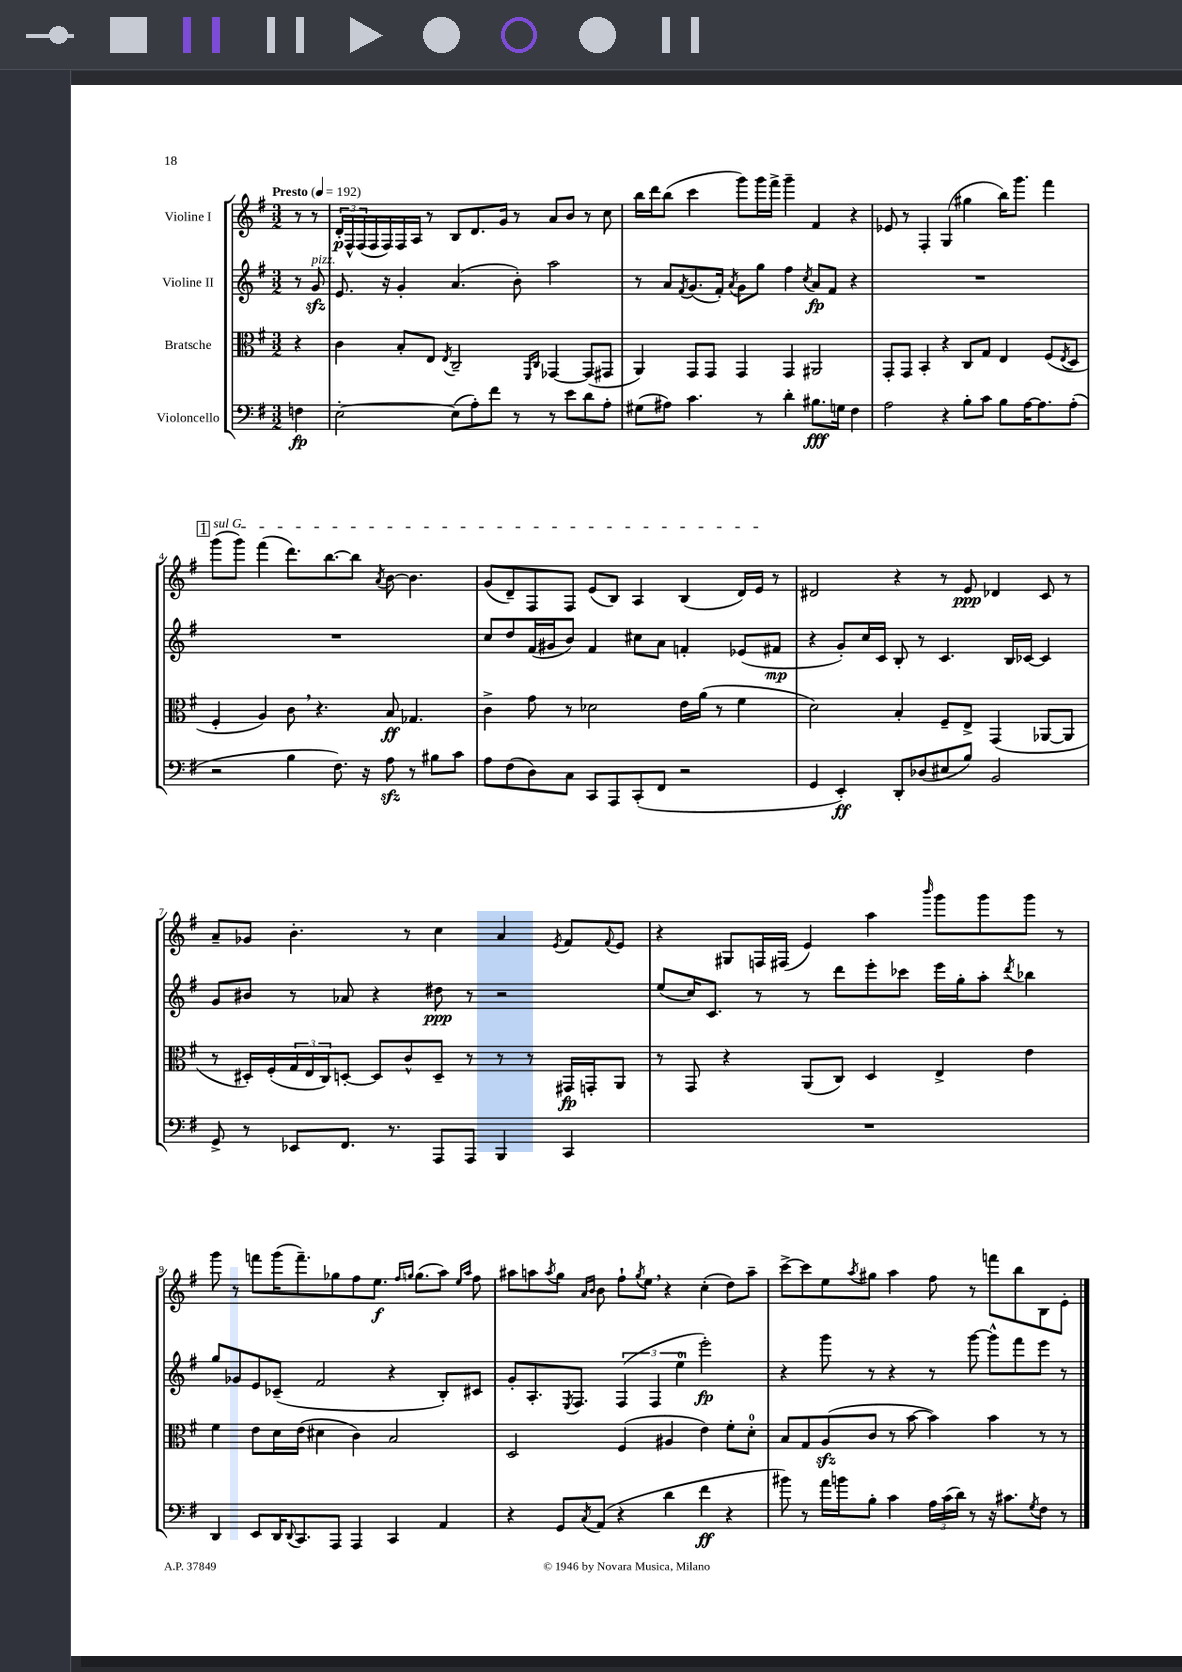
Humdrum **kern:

**kern	**kern	**kern	**kern
*staff4	*staff3	*staff2	*staff1
*clefF4	*clefC3	*clefG2	*clefG2
*k[f#]	*k[f#]	*k[f#]	*k[f#]
*M3/2	*M3/2	*M3/2	*M3/2
*MM192	*MM192	*MM192	*MM192
4F\	4r	8r	8r
.	.	8g/	8r
=	=	=	=
[2E'\	4c\	8.e/	24d'/LL
.	.	.	24F#^^/
.	.	.	(24F#/
.	.	.	16F#/
.	.	16r	16F#/)
.	8B'/L	4g'/	16F#/
.	.	.	16A/JJ
.	8E/J	.	8r
.	8qE/	.	.
(8E\]L	2C~/	(4.a/	8B/L
8A'\)	.	.	8.d/
8f#\J	.	.	.
.	.	.	16g/Jk
8r	.	8b'\)	8r
.	16qqFF#/LL	.	.
.	16qqC/JJ	.	.
8r	[4GG-/	2aa\	8a/L
8e\L	.	.	8b/J
8d\	(8GG-/]L	.	8r
8A'\J	8GG#/J	.	8cc\
=	=	=	=
(8G#\L	4AA/)	8r	16bb\LL
.	.	.	16ddd\J
8A#\J)	.	8a/L	(8bb\J
.	.	8qf#/	.
4.c\	8GG/L	(8.g/	4ccc\
.	8GG/J	.	.
.	.	16f#'/Jk)	.
.	.	8qa/	.
.	4GG/	8g\L	8ggg\L)
8r	.	8gg\J	16ggg\L
.	.	.	16fff#^\JJ
4d'\	4GG/	4ff#\	4ggg~\
.	.	8qcc/	.
8.B#\L	2AA#/	8a/L	4f#/
.	.	8f#/J	.
16G\Jk	.	.	.
4F#\	.	4r	4r
=	=	=	=
2A\	8GG'/L	1.r	8e-/
.	8GG/J	.	8r
.	4BB'/	.	4F#'/
4r	4r	.	(4G/
8B'\L	8C/L	.	4gg#\
8c\J	8G/J	.	.
8B\L	4E/	.	16bb\LK)
.	.	.	8.ggg\J
[16A\K	.	.	.
8.A\]	.	.	.
.	(8F#/L	.	4fff#\
.	8qE/	.	.
(8A'\J	8D/J	.	.
=	=	=	=
2r	4F#'/	1.r	(8ggg\L
.	.	.	8ggg\J)
.	4A/)	.	(4fff#\
4B\	8c\	.	8.ddd\L)
.	4.r	.	.
.	.	.	[8.bb\
8.F#\)	.	.	.
.	.	.	8bb\]J
16r	.	.	.
.	.	.	8qa/
8A\	8B/	.	[8b\
8r	4.G-/	.	4.b\]
8B#\L	.	.	.
8c\J	.	.	.
=	=	=	=
8A\L	4c^\	8cc/L	(8g/L
(8F#\	.	8dd/	8d~/)
8D\)	8g\	(16f#/L	8F#/
.	.	16g#/J	.
8C\J	8r	8b/J)	8F#/J
8CC/L	2d-\	4f#/	(8e/L
8AAA/	.	.	8B/J)
(8CC'/	.	8cc#\L	4A/
8FF#/J	.	8a\J	.
2r	16e\LL	4f'/	(4B/
.	(16a\JJ	.	.
.	8r	.	.
.	4f#\	(8e-/L	16d/LL)
.	.	.	16e/JJ
.	.	8f#/J	8r
=	=	=	=
4GG/	2d\)	4r	2d#/
4EE'/)	.	8g'/L)	.
.	.	16cc/L	.
.	.	16c/JJ	.
8DD'/L	4B'/	8B'/	4r
(8D-/	.	8r	.
8E#/	8F#~/L	4.c/	8r
8B/J)	8E^/J	.	8e/
2BB/	(4GG/	.	4d-/
.	.	16B/LL	.
.	.	[16c-/JJ	.
.	[8AA-/L	4c-/]	8c/
.	8AA-/]J	.	8r
=	=	=	=
8GG^/	8r	8g/L	8a~/L
8r	16D#'/LL)	8b#/J	8g-/J
.	(16F#'/	.	.
8EE-/L	24G/	8r	4.b'\
.	24E/	.	.
.	24C/J)	.	.
8.FF#/J	[8D'/J	8a-/	.
.	8D/]L	4r	.
8.r	.	.	.
.	8c^^/	.	8r
8AAA/L	8D~/J	8dd#\	4cc\
8AAA/J	8r	8r	.
4BBB/	8r	2r	4a/
.	8r	.	.
.	.	.	8qe/
4CC/	16GG#/LL	.	8f#/L
.	16GG'/J	.	.
.	.	.	8qqf#/
.	8AA/J	.	8e/J
=	=	=	=
1.r	8r	(8ee/L	4r
.	8GG/	16cc/K)	.
.	.	8.c/J	.
.	4r	.	8G#/L
.	.	8r	16F/L
.	.	.	(16F#/JJ
.	(8AA/L	8r	4e/)
.	8C/J)	8ddd\L	.
.	4D/	8eee'\	4aa\
.	.	8ccc-\J	.
.	.	.	16qqbbb/
.	4E^/	16eee\LL	8ggg\L
.	.	16gg'\J	.
.	.	8aa'\J	8ggg\
.	.	8qddd/	.
.	4e\	4bb-\	8ggg\J
.	.	.	8r
=	=	=	=
4DD/	4f#\	8gg/L	8ggg\
.	.	8g-/	8r
8EE/L	8e\L	8e/	8fff\L
16DD/K	16d\L	(8c-~/J	(16ggg\K
8qqDD/	.	.	.
8.CC/	(16e\JJ	.	8.fff~\)
.	4d#\	2f#/	.
8AAA/J	.	.	8gg-\
4AAA/	4c\)	.	8ff#\
.	.	.	8.ee\J
4CC/	2B/	4r	.
.	.	.	16qqff#/LL
.	.	.	16qqgg/JJ
.	.	.	(8.gg\L
4AA/	.	8B'/L)	8aa\J)
.	.	.	16qqee/LL
.	.	.	16qqaa/JJ
.	.	8c#/J	8ff#\
=	=	=	=
4r	2D/	8g'/L	8aa#\L
.	.	8.A'/	8aa\
.	.	.	8qaa/
8GG/L	.	.	8gg\J
.	.	8qE/	.
.	.	8.F#/J	.
.	.	.	16qqa/LL
8qC/	.	.	16qqb/JJ
(8AA/J	.	.	8b\
4r	(4F#/	(6F#/	8ff#`\L
.	.	.	8qgg/
.	.	.	8ee\J
.	.	6F#/	.
4d\	4A#/	.	4r
.	.	6ee\	.
4f#\	4e\)	2eee'\)	(4cc'\
4r	8f#'\L	.	8dd\L)
.	8d'\J	.	8aa~\J
=	=	=	=
8b#\)	8B/L	4r	[8ccc^\L
8r	8G/	.	8ccc\]
16a\LL	(8A/	8ggg\	8ee\
16b\J	.	.	.
.	.	.	8qaa/
8B'\J	8c/J	8r	8gg#\J
4c\	8r	4r	4aa\
.	[8b\	.	.
24A\LL	4b\])	8r	8ff#\
(24c\	.	.	.
24d\JJ)	.	.	.
8r	.	[8ggg\	8r
16r	4b\	8ggg^^\]L	8fff\L
8.c#\L	.	.	.
.	.	8fff#\	8bb\
8qG/	.	.	.
8F#\J	8r	8eee\J	8B\
8r	8r	8r	8e'\J
==	==	==	==
*-	*-	*-	*-
